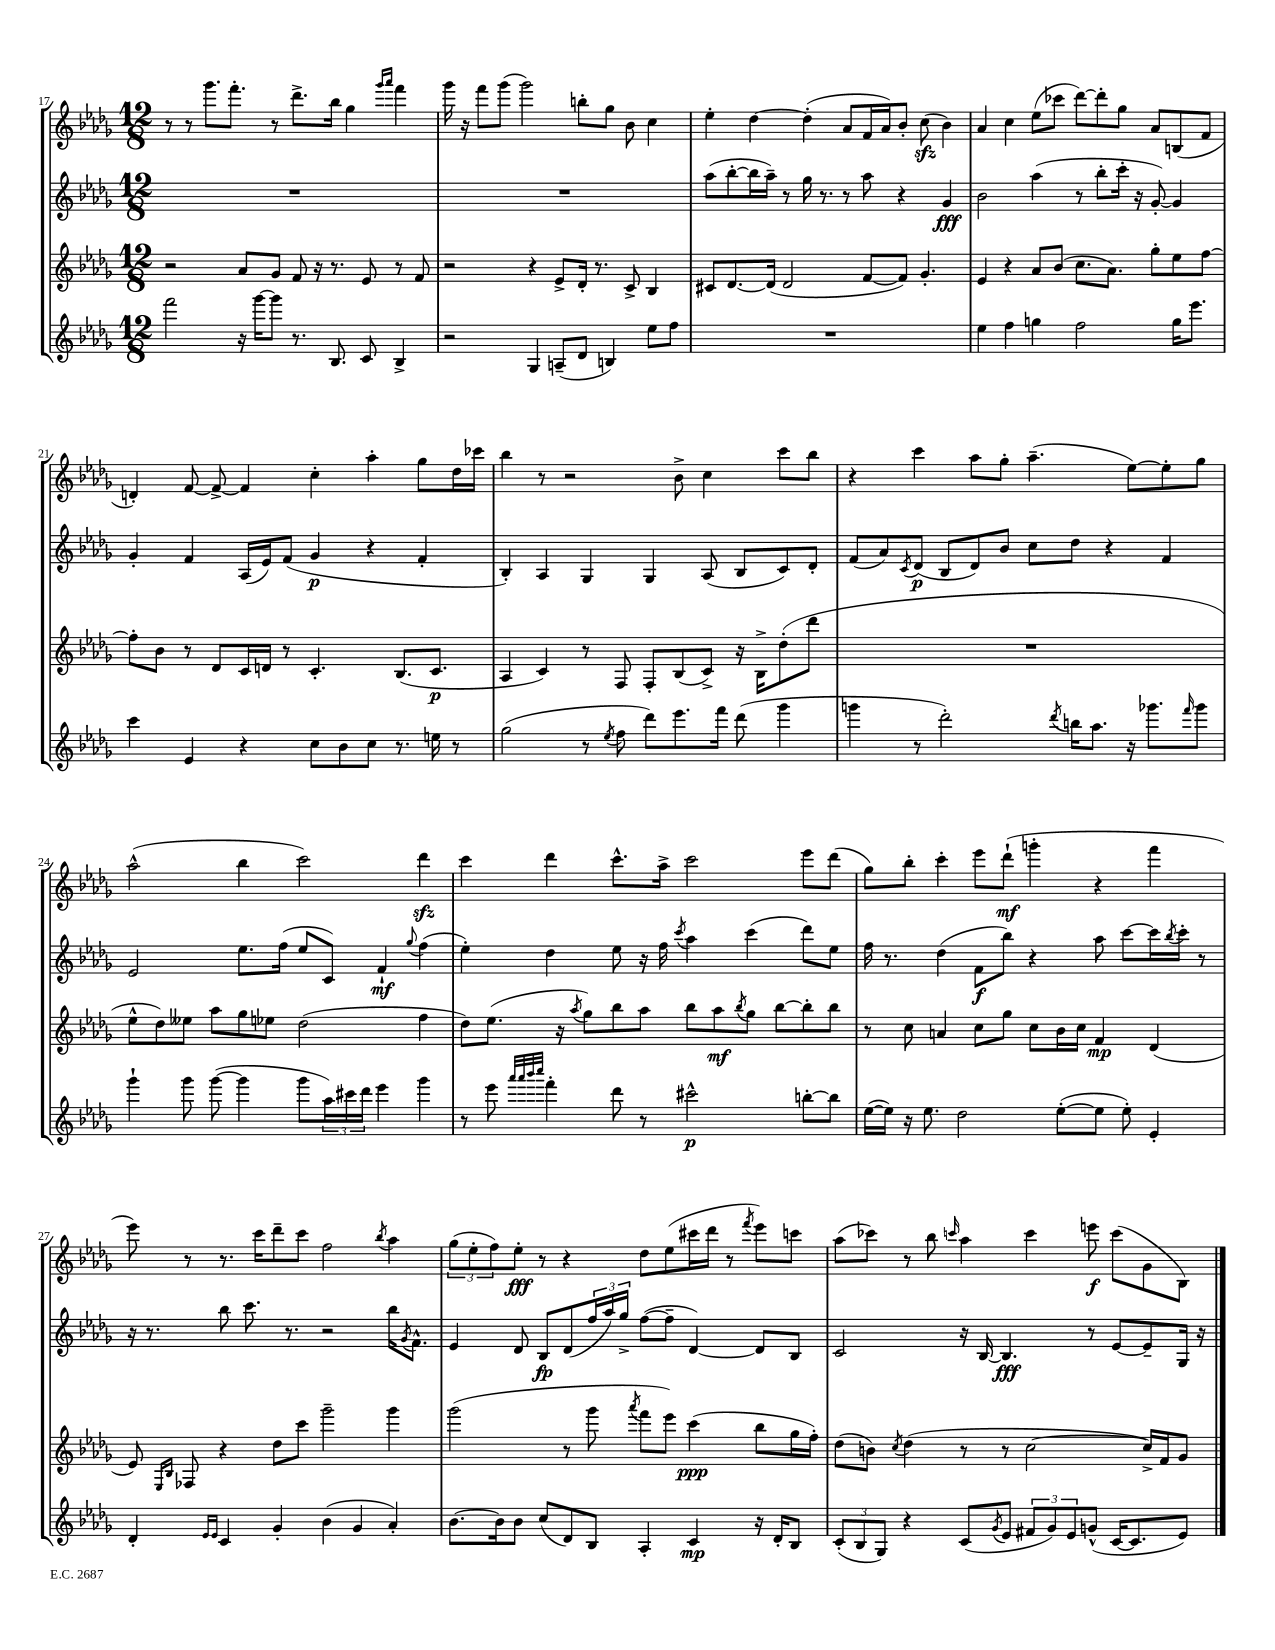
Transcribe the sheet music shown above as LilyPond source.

<<
\new StaffGroup <<
\new Staff = "s0" {
    \clef treble \key des \major \numericTimeSignature \time 12/8
    r8 r8 ges'''8. f'''8.-. r8 des'''8.-> bes''16 ges''4 \grace { ges'''16 aes'''16 } f'''4 |
    ges'''16 r16 f'''8 ges'''8( ges'''2) b''8-. ges''8 bes'8 c''4 |
    ees''4-. des''4~ des''4-.( aes'8 f'16 aes'16) bes'8-. c''8\sfz( bes'4) |
    aes'4 c''4 ees''8( ces'''8 des'''8~) des'''8-. ges''8 aes'8 b8( f'8 |
    d'4-.) f'8~ f'8~-> f'4 c''4-. aes''4-. ges''8 des''16 ces'''16 |
    bes''4 r8 r2 bes'8-> c''4 c'''8 bes''8 |
    r4 c'''4 aes''8 ges''8-. aes''4.--( ees''8~) ees''8-. ges''8 |
    aes''2-^( bes''4 c'''2) des'''4\sfz |
    c'''4 des'''4 c'''8.-^ aes''16-> c'''2 ees'''8 des'''8( |
    ges''8) bes''8-. c'''4-. ees'''8 des'''8-!\mf( g'''4-. r4 f'''4 |
    ees'''8) r8 r8. c'''16 des'''8-- c'''8 f''2 \acciaccatura { bes''8 } aes''4 |
    \tuplet 3/2 { ges''8( ees''8-. f''8) } ees''8-.\fff r8 r4 des''8 ees''8( cis'''16 des'''16 r8 \acciaccatura { f'''8 } ees'''8) c'''8 |
    aes''8( ces'''8) r8 bes''8 \grace { c'''16 } aes''4 c'''4 e'''8\f c'''8( ges'8 bes8) \bar "|." |
}
\new Staff = "s1" {
    \clef treble \key des \major \numericTimeSignature \time 12/8
    R1. |
    R1. |
    aes''8( bes''8~-. bes''16 aes''16--) r8 ges''16 r8. r8 aes''8 r4 ges'4\fff |
    bes'2 aes''4( r8 bes''8-. c'''16-. r16 ges'8~-.) ges'4 |
    ges'4-. f'4 aes16( ees'16) f'8( ges'4\p r4 f'4-. |
    bes4-.) aes4 ges4 ges4 aes8( bes8 c'8) des'8-. |
    f'8( aes'8) \acciaccatura { c'8 } des'8\p( bes8 des'8) bes'8 c''8 des''8 r4 f'4 |
    ees'2 ees''8. f''16( ees''8 c'8) f'4-!\mf \appoggiatura { ges''8 } f''4( |
    ees''4-.) des''4 ees''8 r16 f''16 \acciaccatura { c'''8 } aes''4 c'''4( des'''8) ees''8 |
    f''16 r8. des''4( f'8\f bes''8) r4 aes''8 c'''8~ c'''16 \acciaccatura { bes''8 } c'''16-. r8 |
    r16 r8. bes''8 c'''8. r8. r2 bes''16 \acciaccatura { ges'8 } f'8.-^ |
    ees'4 des'8 bes8\fp des'8( \tuplet 3/2 { f''16 aes''16) ges''16-> } f''8~( f''8-- des'4~) des'8 bes8 |
    c'2 r16 bes16~ bes4.\fff r8 ees'8~ ees'8-- ges16 r16 \bar "|." |
}
\new Staff = "s2" {
    \clef treble \key des \major \numericTimeSignature \time 12/8
    r2 aes'8 ges'8 f'8 r16 r8. ees'8 r8 f'8 |
    r2 r4 ees'8-> des'16-. r8. c'8-> bes4 |
    cis'8 des'8.~ des'16( des'2 f'8~ f'8) ges'4.-. |
    ees'4 r4 aes'8 bes'8( c''8. aes'8.) ges''8-. ees''8 f''8~ |
    f''8-. bes'8 r8 des'8 c'16 d'16 r8 c'4.-. bes8.( c'8.\p |
    aes4 c'4) r8 f8 f8-. bes8( c'8->) r16 bes16-> des''8-.( des'''8 |
    R1. |
    ees''8-^ des''8) eeses''8 aes''8 ges''8 ees''8 des''2( f''4 |
    des''8) ees''8.( r16 \acciaccatura { aes''8 } ges''8) bes''8 aes''8 bes''8 aes''8\mf \acciaccatura { bes''8 } ges''8 bes''8~ bes''8-. bes''8 |
    r8 c''8 a'4 c''8 ges''8 c''8 bes'16 c''16 f'4\mp des'4( |
    ees'8) \grace { ees16 bes16 } fes8 r4 des''8 c'''8 ges'''2-- ges'''4 |
    ges'''2( r8 ges'''8 \acciaccatura { aes'''8 } f'''8 ees'''8) c'''4\ppp( bes''8 ges''16 f''16-.) |
    des''8( b'8) \acciaccatura { c''8 } des''4( r8 r8 c''2~ c''16->) f'16 ges'8 \bar "|." |
}
\new Staff = "s3" {
    \clef treble \key des \major \numericTimeSignature \time 12/8
    f'''2 r16 ges'''16~ ges'''8 r8. bes8. c'8 bes4-> |
    r2 ges4 a8--( des'8 b4) ees''8 f''8 |
    R1. |
    ees''4 f''4 g''4 f''2 g''16 ees'''8. |
    c'''4 ees'4 r4 c''8 bes'8 c''8 r8. e''16 r8 |
    ges''2( r8 \acciaccatura { ees''8 } f''8 des'''8) ees'''8. f'''16 des'''8( ges'''4 |
    g'''4 r8 des'''2-.) \acciaccatura { des'''8 } b''16 aes''8. r16 ges'''8. \grace { f'''16 } ges'''8 |
    ges'''4-! ges'''8 ges'''8~( ges'''4 ges'''8 \tuplet 3/2 { aes''16) cis'''16 des'''16 } ees'''4 ges'''4 |
    r8 ees'''8 \grace { aes'''32 aes'''32 bes'''32 c''''32 } f'''4-. des'''8 r8 cis'''2-^\p b''8~-. b''8 |
    ees''16~( ees''16) r16 ees''8. des''2 ees''8~-.( ees''8 ees''8-.) ees'4-. |
    des'4-. \grace { ees'16 ees'16 } c'4 ges'4-. bes'4( ges'4 aes'4-.) |
    bes'8.~ bes'16 bes'8 c''8( des'8) bes8 aes4-. c'4\mp r16 des'16-. bes8 |
    \tuplet 3/2 { c'8-.( bes8 ges8) } r4 c'8( \acciaccatura { ges'8 } ees'8 \tuplet 3/2 { fis'8 ges'8) ees'8 } g'8-^( c'16~ c'8. ees'8) \bar "|." |
}
>>
>>
\layout { \context { \Score currentBarNumber = #17 } }
